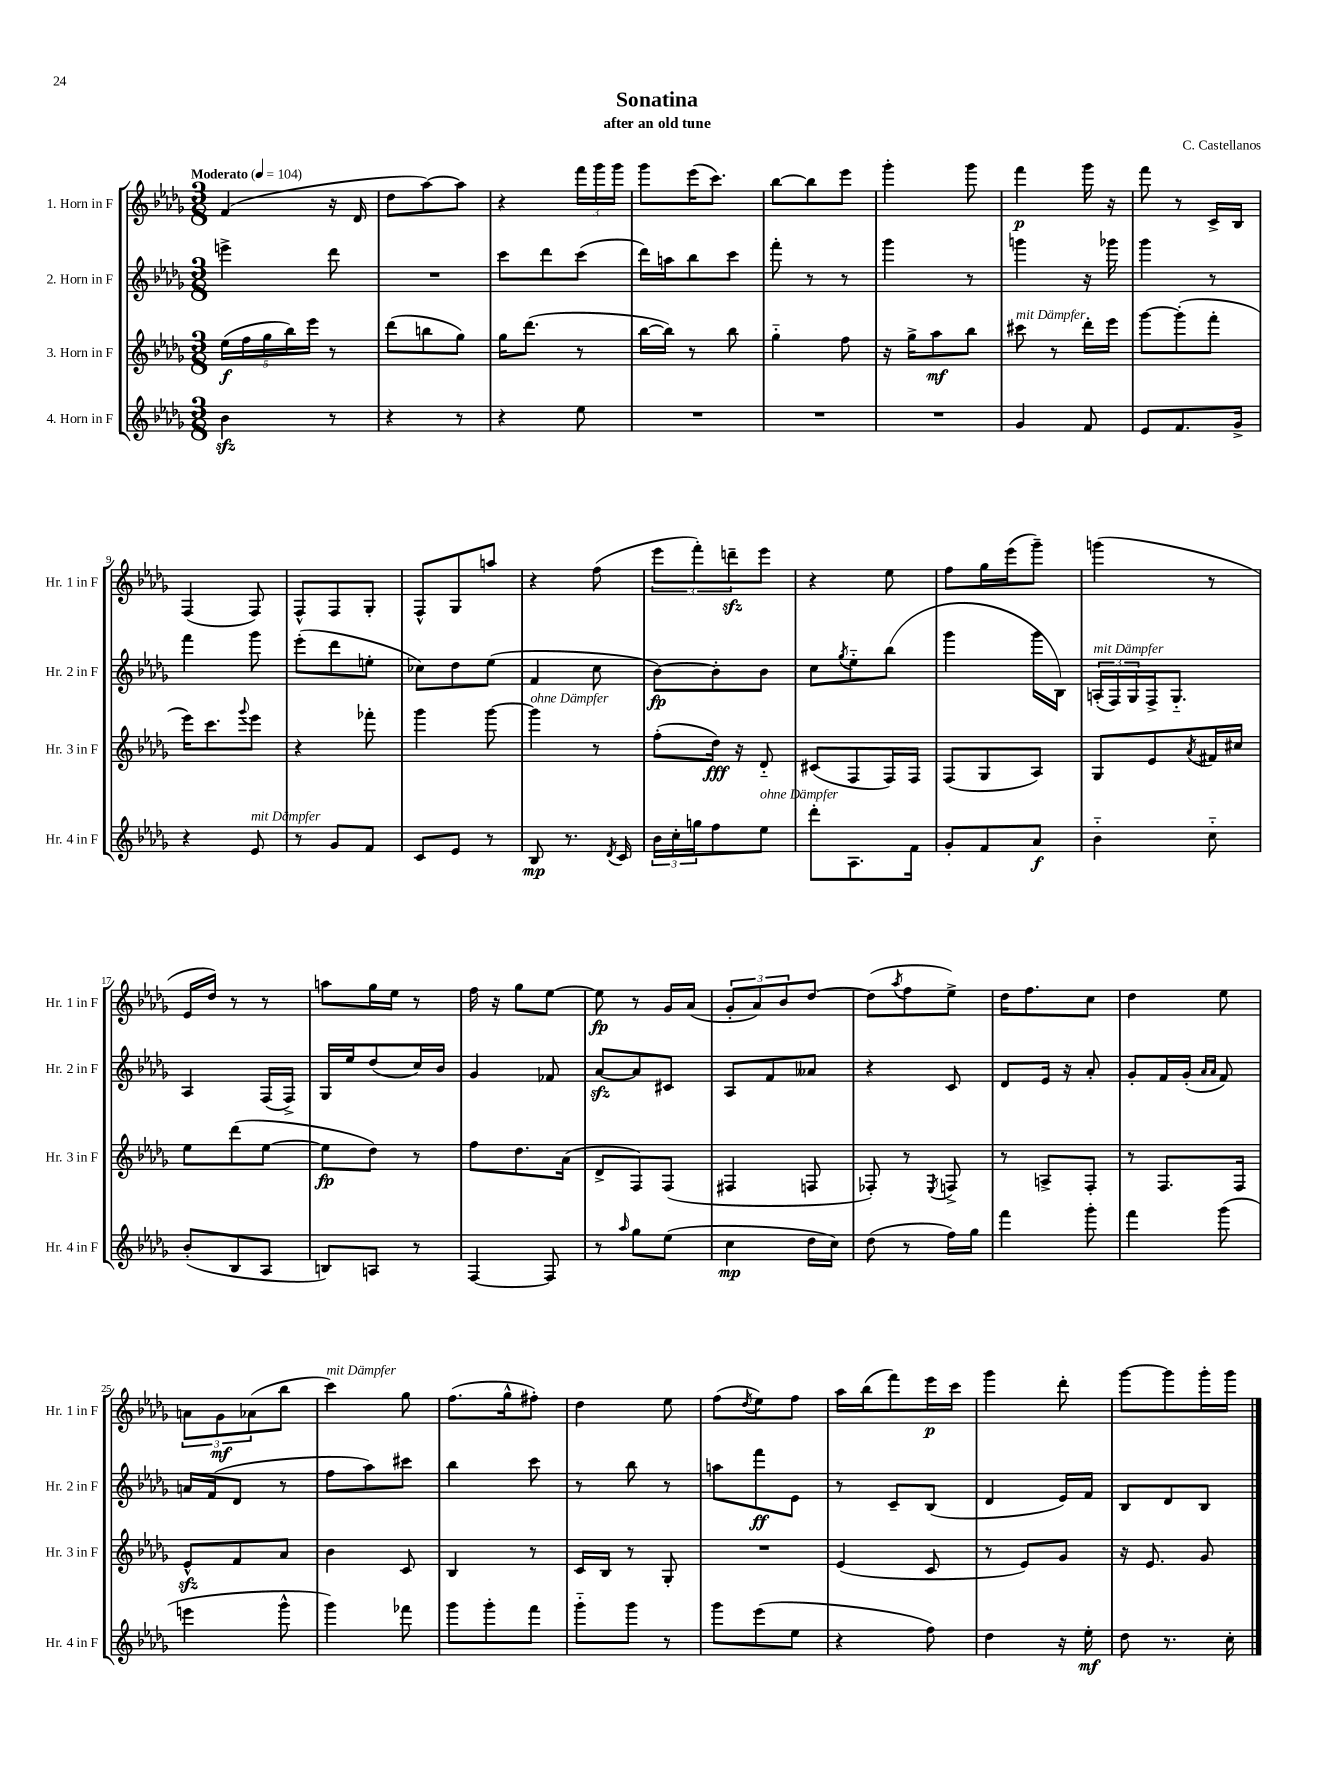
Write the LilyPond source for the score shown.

\header { title = "Sonatina" composer = "C. Castellanos" subtitle = "after an old tune" }
<<
\new StaffGroup <<
\new Staff = "s0" \with { instrumentName = "1. Horn in F" shortInstrumentName = "Hr. 1 in F" } {
    \clef treble \key des \major \numericTimeSignature \time 3/8 \tempo "Moderato" 4 = 104
    f'4( r16 des'16 |
    des''8 aes''8~) aes''8 |
    r4 \tuplet 3/2 { f'''16 ges'''16 ges'''16 } |
    ges'''8 ees'''16( c'''8.) |
    bes''8~ bes''8 ees'''8 |
    ges'''4-. ges'''8 |
    f'''4\p ges'''16 r16 |
    f'''8 r8 c'16-> bes16 |
    f4( f8) |
    f8-^ f8 ges8-. |
    f8-^ ges8 a''8 |
    r4 f''8( |
    \tuplet 3/2 { ees'''8 f'''8-.) d'''8--\sfz } ees'''8 |
    r4 ees''8 |
    f''8 ges''16 ees'''16( ges'''8--) |
    g'''4( r8 |
    ees'16 des''16) r8 r8 |
    a''8 ges''16 ees''16 r8 |
    f''16 r16 ges''8 ees''8~ |
    ees''8\fp r8 ges'16 aes'16( |
    \tuplet 3/2 { ges'8-. aes'8) bes'8 } des''8~ |
    des''8( \acciaccatura { aes''8 } f''8 ees''8->) |
    des''16 f''8. c''8 |
    des''4 ees''8 |
    \tuplet 3/2 { a'8 ges'8\mf aes'8( } bes''8 |
    c'''4^\markup { \italic "mit Dämpfer" }) ges''8 |
    f''8.( ges''16-^ fis''8-.) |
    des''4 ees''8 |
    f''8( \acciaccatura { des''8 } ees''8) f''8 |
    aes''16 bes''16( f'''8) ees'''16\p c'''16 |
    ges'''4 des'''8-. |
    ges'''8~ ges'''8 ges'''16-. ges'''16 \bar "|." |
}
\new Staff = "s1" \with { instrumentName = "2. Horn in F" shortInstrumentName = "Hr. 2 in F" } {
    \clef treble \key des \major \numericTimeSignature \time 3/8
    e'''4-> des'''8 |
    R4. |
    c'''8 des'''8 c'''8( |
    des'''16) a''16 bes''8 c'''8 |
    f'''8-. r8 r8 |
    ges'''4 r8 |
    g'''4 r16 ges'''16 |
    ges'''4 r8 |
    f'''4 ges'''8 |
    ees'''8-.( des'''8 e''8-. |
    ces''8) des''8 ees''8( |
    f'4 c''8 |
    bes'8~\fp) bes'8-. bes'8 |
    c''8 \acciaccatura { ges''8 } ees''8-_ bes''8( |
    ges'''4 ges'''16 bes16) |
    \tuplet 3/2 { a16-.^\markup { \italic "mit Dämpfer" }( f16) ges16 } f16-> ges8.-_ |
    aes4 f16( f16->) |
    ges16 ees''16 des''8( c''16) bes'16 |
    ges'4 fes'8 |
    aes'8~\sfz aes'8 cis'8 |
    aes8 f'8 aeses'8 |
    r4 c'8 |
    des'8 ees'16 r16 aes'8-. |
    ges'8-. f'16 ges'16-.( \grace { aes'16 aes'16 } f'8) |
    a'16 f'16( des'8 r8 |
    f''8 aes''8) cis'''8 |
    bes''4 c'''8 |
    r8 bes''8 r8 |
    a''8 f'''8\ff ees'8 |
    r8 c'8-- bes8( |
    des'4 ees'16) f'16 |
    bes8 des'8 bes8 \bar "|." |
}
\new Staff = "s2" \with { instrumentName = "3. Horn in F" shortInstrumentName = "Hr. 3 in F" } {
    \clef treble \key des \major \numericTimeSignature \time 3/8
    \tuplet 5/4 { ees''16\f( f''16 ges''16 bes''16) ees'''16 } r8 |
    des'''8( b''8 ges''8) |
    ges''16 des'''8.( r8 |
    bes''16~ bes''16) r8 bes''8 |
    ges''4-_ f''8 |
    r16 ges''16-> aes''8\mf bes''8 |
    cis'''8^\markup { \italic "mit Dämpfer" } r8 des'''16-. ees'''16 |
    ges'''8~ ges'''8-.( f'''8-. |
    ees'''16) c'''8. \appoggiatura { ges'''8 } ees'''8 |
    r4 fes'''8-. |
    ges'''4 ges'''8~ |
    ges'''4^\markup { \italic "ohne Dämpfer" } r8 |
    f''8-.( des''16\fff) r16 des'8-_ |
    cis'8( f8 f16) f16 |
    f8( ges8 aes8) |
    ges8 ees'8 \acciaccatura { aes'8 } fis'16 cis''16 |
    ees''8 des'''8( ees''8~ |
    ees''8\fp des''8) r8 |
    f''8 des''8. aes'16( |
    des'8-> f8) f8( |
    fis4 f8 |
    fes8-.) r8 \acciaccatura { ees8 } f8-> |
    r8 a8-> f8-. |
    r8 f8. f16 |
    ees'8-^\sfz f'8 aes'8 |
    bes'4 c'8 |
    bes4 r8 |
    c'16 bes16 r8 ges8-. |
    R4. |
    ees'4( c'8 |
    r8 ees'8) ges'8 |
    r16 ees'8. ges'8 \bar "|." |
}
\new Staff = "s3" \with { instrumentName = "4. Horn in F" shortInstrumentName = "Hr. 4 in F" } {
    \clef treble \key des \major \numericTimeSignature \time 3/8
    bes'4\sfz r8 |
    r4 r8 |
    r4 ees''8 |
    R4. |
    R4. |
    R4. |
    ges'4 f'8 |
    ees'8 f'8. ges'16-> |
    r4 ees'8^\markup { \italic "mit Dämpfer" } |
    r8 ges'8 f'8 |
    c'8 ees'8 r8 |
    bes8\mp r8. \acciaccatura { des'8 } c'16 |
    \tuplet 3/2 { bes'16 c''16-. g''16 } f''8 ees''8^\markup { \italic "ohne Dämpfer" } |
    des'''8-. aes8. f'16 |
    ges'8-. f'8 aes'8\f |
    bes'4-_ c''8-_ |
    bes'8-.( bes8 aes8 |
    b8) a8 r8 |
    f4~ f8 |
    r8 \grace { aes''16 } ges''8 ees''8( |
    c''4\mp des''16 c''16) |
    des''8( r8 f''16) ges''16 |
    f'''4 ges'''8-. |
    f'''4 ges'''8( |
    e'''4 ges'''8-^ |
    ges'''4) fes'''8 |
    ges'''8 ges'''8-. f'''8 |
    ges'''8-_ ges'''8 r8 |
    ges'''8 ees'''8( ees''8 |
    r4 f''8) |
    des''4 r16 ees''16-.\mf |
    des''8 r8. c''16-. \bar "|." |
}
>>
>>
